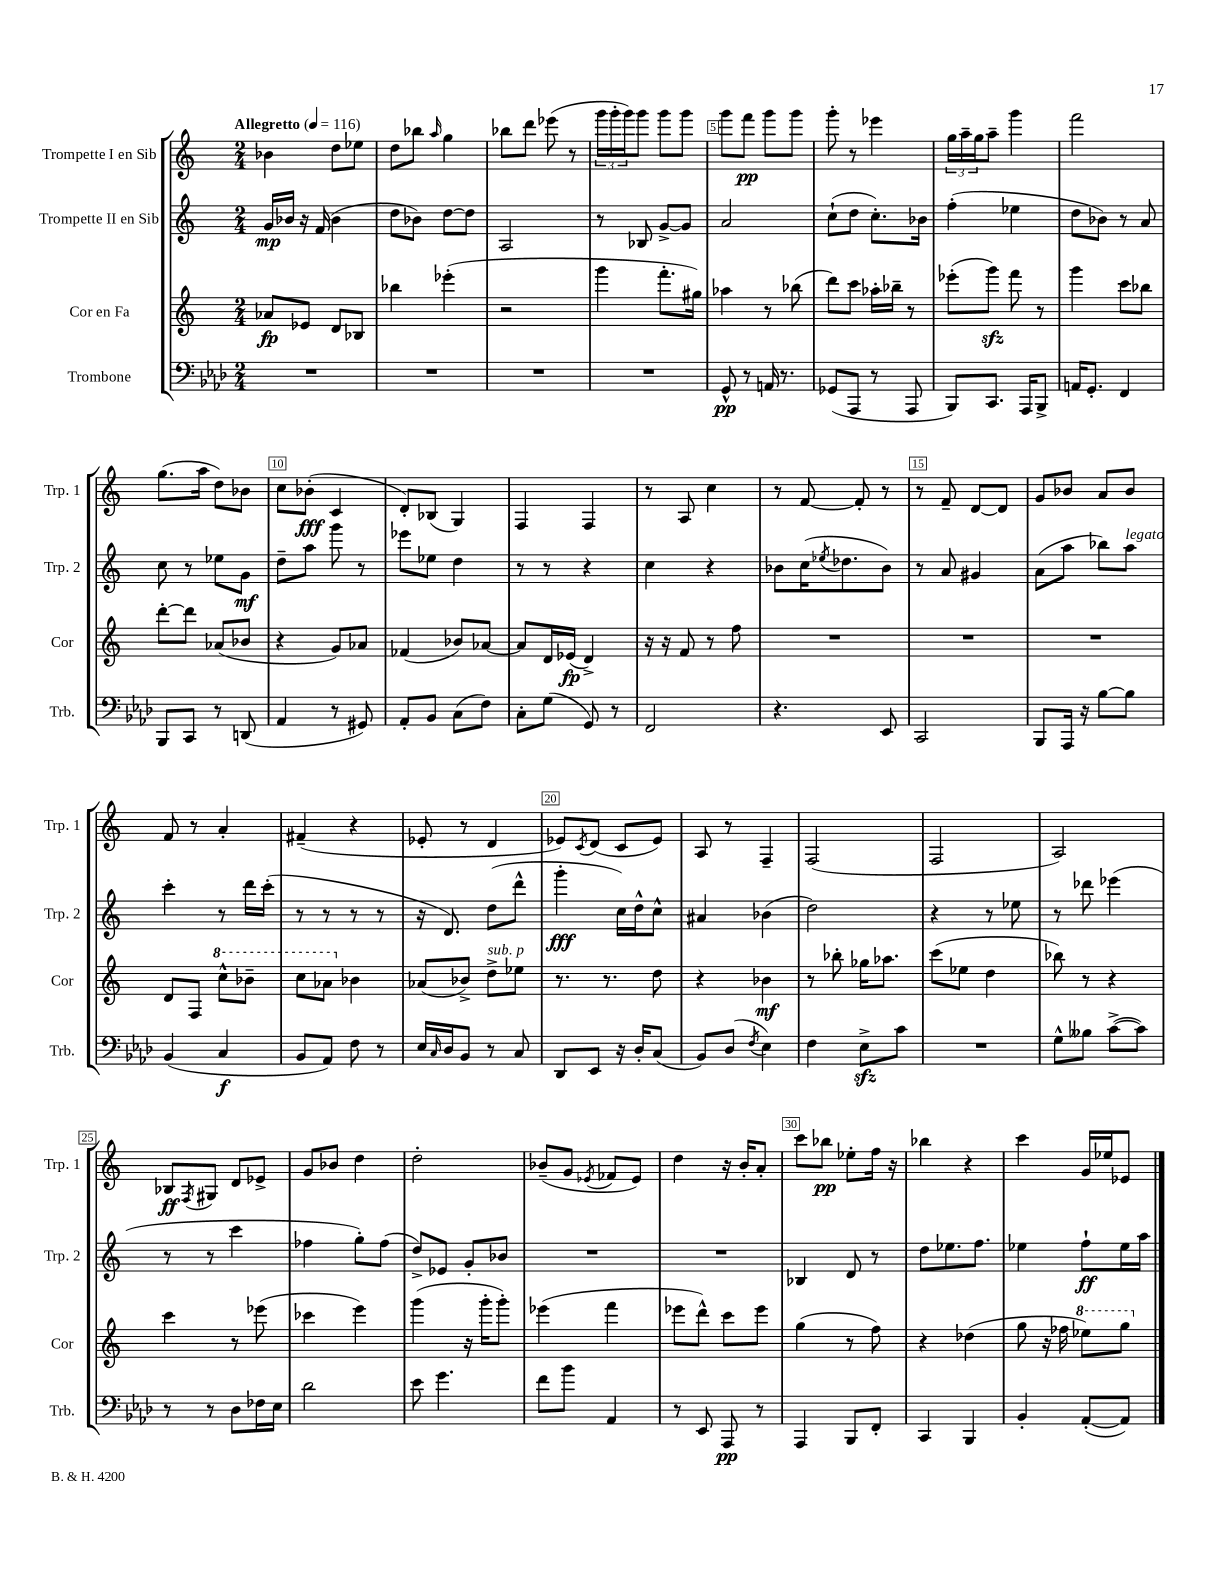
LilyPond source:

<<
\new StaffGroup <<
\new Staff = "s0" \with { instrumentName = "Trompette I en Sib" shortInstrumentName = "Trp. 1" } {
    \clef treble \key c \major \numericTimeSignature \time 2/4 \tempo "Allegretto" 4 = 116
    bes'4 d''8 ees''8 |
    d''8 bes''8 \grace { a''16 } g''4 |
    bes''8 d'''8 ees'''8( r8 |
    \tuplet 3/2 { g'''16 g'''16-. g'''16) } g'''8 g'''8 g'''8 |
    g'''8 f'''8\pp g'''8 g'''8 |
    g'''8-. r8 ees'''4 |
    \tuplet 3/2 { g''16 a''16-- g''16 } a''8-- g'''4 |
    f'''2 |
    g''8.( a''16 d''8) bes'8 |
    c''8 bes'8-.\fff( c'4 |
    d'8-.) bes8( g4) |
    f4 f4 |
    r8 a8 c''4 |
    r8 f'8~ f'8-. r8 |
    r8 f'8-- d'8~ d'8 |
    g'8 bes'8 a'8 bes'8 |
    f'8 r8 a'4-. |
    fis'4--( r4 |
    ees'8-. r8 d'4 |
    ees'8) \acciaccatura { c'8 } d'8( c'8 ees'8) |
    a8 r8 f4-- |
    f2( |
    f2 |
    a2) |
    bes8\ff \acciaccatura { f8 } gis8 d'8 ees'8-> |
    g'8 bes'8 d''4 |
    d''2-. |
    bes'8--( g'8 \acciaccatura { ees'8 } fes'8 ees'8) |
    d''4 r16 b'16-. a'8-. |
    c'''8 bes''8\pp ees''8-. f''16 r16 |
    bes''4 r4 |
    c'''4 g'16 ees''16 ees'8 \bar "|." |
}
\new Staff = "s1" \with { instrumentName = "Trompette II en Sib" shortInstrumentName = "Trp. 2" } {
    \clef treble \key c \major \numericTimeSignature \time 2/4
    g'16\mp bes'16 r16 f'16( bes'4 |
    d''8 bes'8) d''8~ d''8 |
    a2 |
    r8 bes8 g'8~-> g'8 |
    a'2 |
    c''8-!( d''8 c''8.-.) bes'16 |
    f''4-.( ees''4 |
    d''8 bes'8) r8 a'8 |
    c''8 r8 ees''8 g'8\mf |
    d''8-- a''8 g'''8 r8 |
    ees'''8 ees''8 d''4 |
    r8 r8 r4 |
    c''4 r4 |
    bes'8 c''16( \acciaccatura { ees''8 } des''8. bes'8) |
    r8 a'8 gis'4 |
    a'8( a''8 bes''8) a''8^\markup { \italic "legato" } |
    c'''4-. r8 d'''16 c'''16-.( |
    r8 r8 r8 r8 |
    r16 d'8.) d''8( d'''8-^ |
    g'''4-.\fff c''16) d''16-^ c''8-^ |
    ais'4 bes'4( |
    d''2) |
    r4 r8 ees''8 |
    r8 des'''8 ees'''4( |
    r8 r8 c'''4 |
    fes''4 g''8-.) fes''8( |
    d''8->) ees'8 g'8-. bes'8 |
    R2 |
    R2 |
    bes4 d'8 r8 |
    d''8 ees''8. f''8. |
    ees''4 f''8-!\ff ees''16 a''16 \bar "|." |
}
\new Staff = "s2" \with { instrumentName = "Cor en Fa" shortInstrumentName = "Cor" } {
    \clef treble \key c \major \numericTimeSignature \time 2/4
    aes'8\fp ees'8 d'8 bes8 |
    bes''4 ees'''4-.( |
    r2 |
    g'''4 f'''8.-. gis''16) |
    aes''4 r8 bes''8( |
    d'''8) c'''8 aes''16-. bes''16-- r8 |
    ees'''8-.( g'''8\sfz) f'''8 r8 |
    g'''4 c'''8 bes''8 |
    d'''8~-. d'''8 aes'8( bes'8 |
    r4 g'8) aes'8 |
    fes'4( bes'8) aes'8~ |
    aes'8 d'16 ees'16\fp( d'4->) |
    r16 r16 f'8 r8 f''8 |
    R2 |
    R2 |
    R2 |
    d'8 f8 \ottava #1 c'''8-^ bes''8-- |
    c'''8 aes''8 \ottava #0 bes'4 |
    aes'8( bes'8->) d''8->^\markup { \italic "sub. p" } ees''8 |
    r8. r8. d''8 |
    r4 bes'4\mf |
    r8 bes''8-. ges''16 aes''8. |
    c'''8( ees''8 d''4 |
    bes''8) r8 r4 |
    c'''4 r8 ees'''8( |
    ces'''4 e'''4) |
    g'''4( r16 g'''16-. g'''8-.) |
    ees'''4( f'''4 |
    ees'''8 d'''8-^) c'''8 ees'''8 |
    g''4( r8 f''8) |
    r4 des''4( |
    g''8 r16 fes''16 \ottava #1 ees'''8) g'''8 \ottava #0 \bar "|." |
}
\new Staff = "s3" \with { instrumentName = "Trombone" shortInstrumentName = "Trb." } {
    \clef bass \key aes \major \numericTimeSignature \time 2/4
    R2 |
    R2 |
    R2 |
    R2 |
    g,8-^\pp r8 a,16 r8. |
    ges,8( aes,,8 r8 aes,,8 |
    bes,,8) c,8. aes,,16 bes,,8-> |
    a,16 g,8.-. f,4 |
    bes,,8 c,8 r8 d,8( |
    aes,4 r8 gis,8) |
    aes,8-. bes,8 c8( f8) |
    c8-. g8( g,8) r8 |
    f,2 |
    r4. ees,8 |
    c,2 |
    bes,,8 aes,,16 r16 bes8~ bes8 |
    bes,4( c4\f |
    bes,8 aes,8) f8 r8 |
    ees16 \grace { c16 } des16 bes,8 r8 c8 |
    des,8 ees,8 r16 des16-. c8( |
    bes,8) des8( \acciaccatura { f8 } ees4) |
    f4 ees8->\sfz c'8 |
    R2 |
    g8-^ beses8 c'8~->( c'8) |
    r8 r8 des8 fes16 ees16 |
    des'2 |
    ees'8 g'4. |
    f'8 bes'8 aes,4 |
    r8 ees,8 aes,,8\pp r8 |
    aes,,4 bes,,8 f,8-. |
    c,4 bes,,4 |
    bes,4-. aes,8~-.( aes,8) \bar "|." |
}
>>
>>
\layout { \context { \Score \override BarNumber.break-visibility = ##(#f #t #t) barNumberVisibility = #(every-nth-bar-number-visible 5) \override BarNumber.stencil = #(make-stencil-boxer 0.1 0.3 ly:text-interface::print) } }
